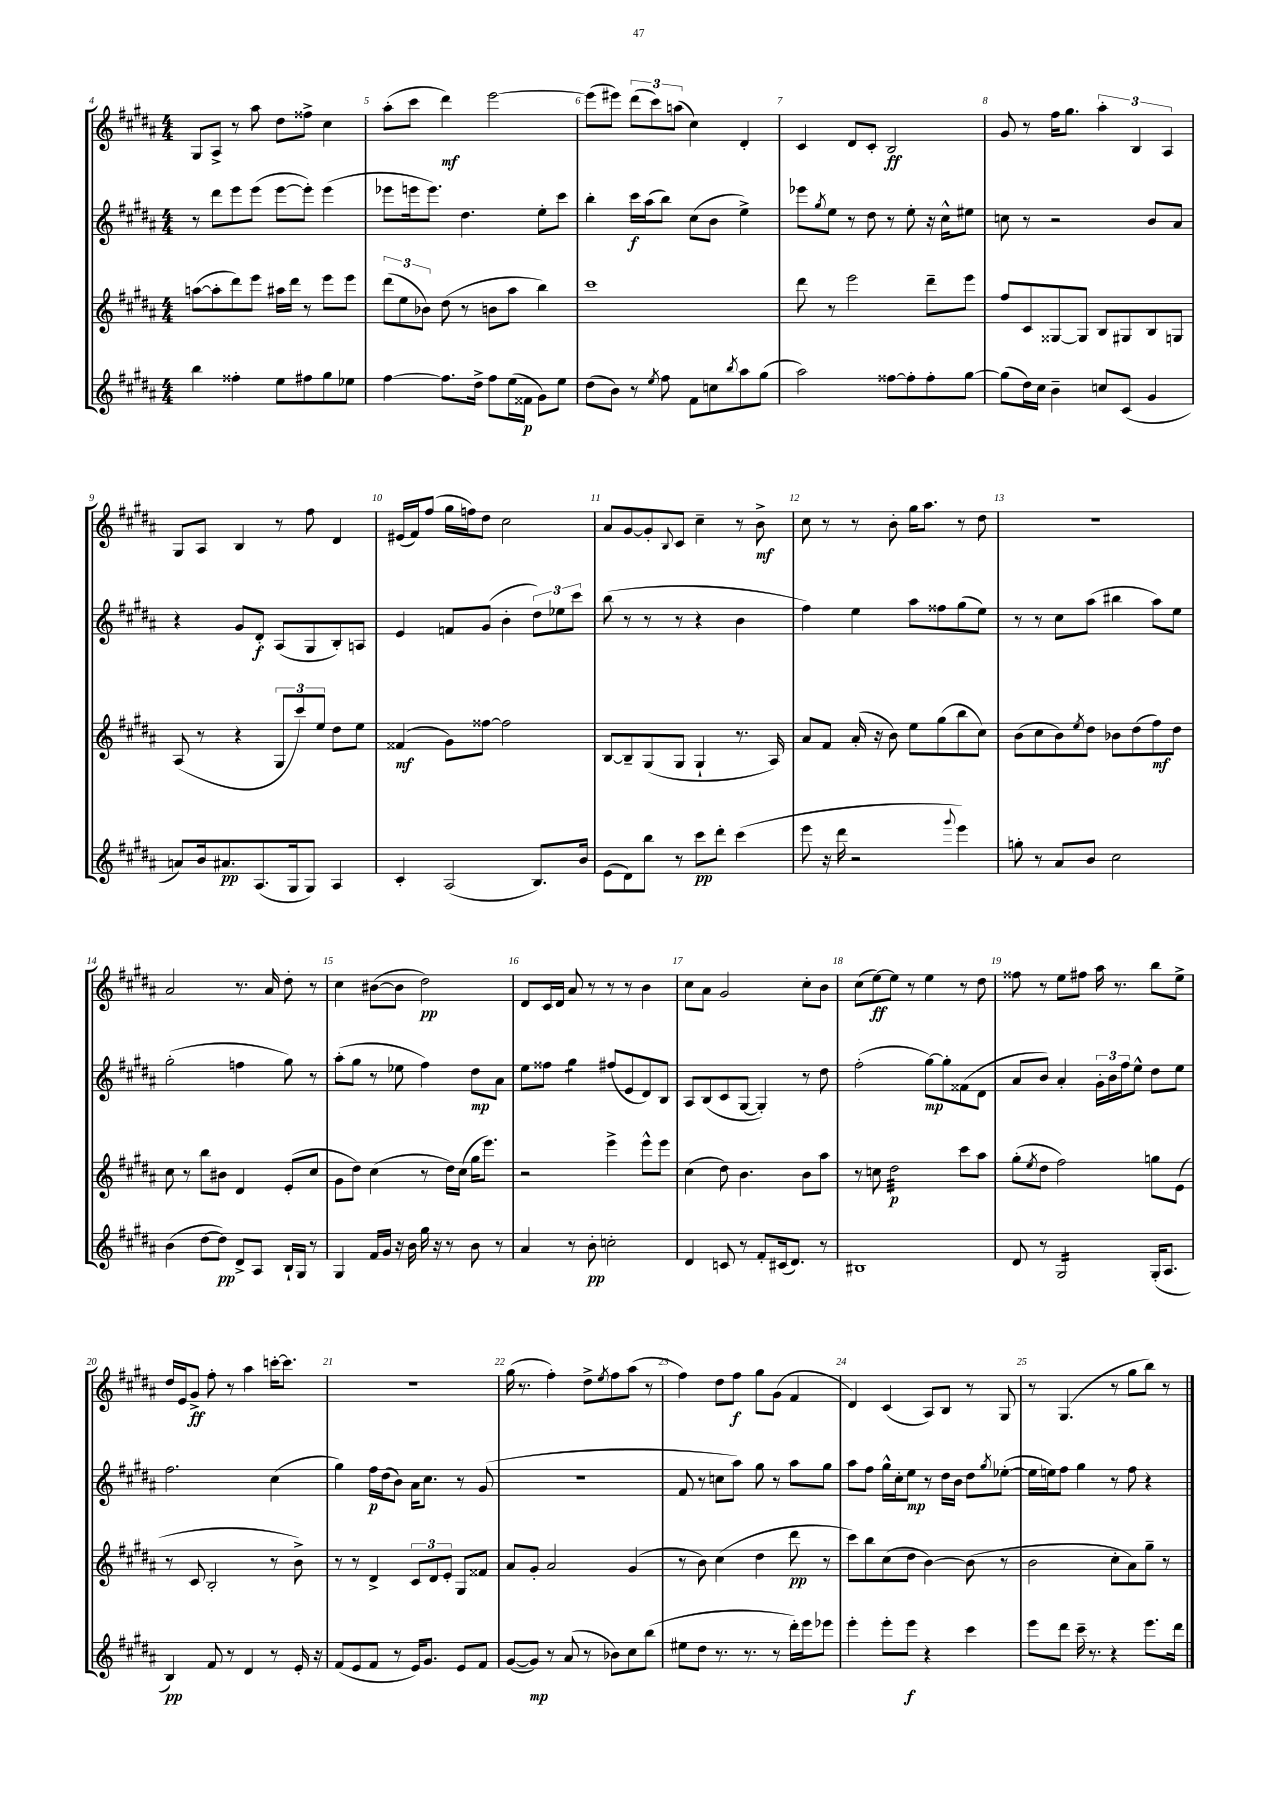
<<
\new StaffGroup <<
\new Staff = "s0" {
    \clef treble \key b \major \numericTimeSignature \time 4/4
    gis8 ais8-> r8 ais''8 dis''8 fisis''8-> cis''4 |
    ais''8-.( cis'''8 dis'''4\mf) e'''2~ |
    e'''8( eis'''8) \tuplet 3/2 { dis'''8( cis'''8) a''8( } cis''4) dis'4-. |
    cis'4 dis'8 cis'8-. b2\ff |
    gis'8 r8 fis''16 gis''8. \tuplet 3/2 { ais''4-. b4 ais4 } |
    gis8 ais8 b4 r8 fis''8 dis'4 |
    eis'16( fis'16) fis''8( gis''16 f''16) dis''8 cis''2 |
    ais'8 gis'8~ gis'8-. \appoggiatura { b8 } cis'8 cis''4-- r8 b'8->\mf |
    cis''8 r8 r8 b'8-. gis''16 ais''8. r8 dis''8 |
    R1 |
    ais'2 r8. ais'16 dis''8-. r8 |
    cis''4 bis'8~( bis'8 dis''2\pp) |
    dis'8 cis'16 dis'16 ais'8 r8 r8 r8 b'4 |
    cis''8 ais'8 gis'2 cis''8-. b'8 |
    cis''8( e''8~\ff) e''8 r8 e''4 r8 dis''8 |
    fisis''8 r8 e''8 fis''8 ais''16 r8. b''8 e''8-> |
    dis''16 e'16 gis'8->\ff fis''8-. r8 ais''4 c'''16~-. c'''8. |
    R1 |
    gis''16( r8. fis''4-.) dis''8-> \acciaccatura { e''8 } fis''8 ais''8( r8 |
    fis''4) dis''8 fis''8\f gis''8 gis'8( fis'4 |
    dis'4) cis'4( ais8) b8 r8 gis8 |
    r8 gis4.( r8 gis''8 b''8) r8 \bar "|." |
}
\new Staff = "s1" {
    \clef treble \key b \major \numericTimeSignature \time 4/4
    r8 dis'''8 e'''8 e'''8( e'''8~ e'''8-.) e'''4( |
    ees'''8 e'''16 e'''8.) dis''4. e''8-. cis'''8 |
    b''4-. cis'''16\f ais''16( b''8) cis''8( b'8 e''4->) |
    ees'''8 \acciaccatura { gis''8 } e''8 r8 dis''8 r8 e''8-. r16 cis''16-^ eis''8 |
    c''8 r8 r2 b'8 ais'8 |
    r4 gis'8 dis'8-.\f ais8( gis8 b8-.) a8 |
    e'4 f'8 gis'8( b'4-. \tuplet 3/2 { dis''8) ees''8 cis'''8 } |
    b''8( r8 r8 r8 r4 b'4 |
    fis''4) e''4 ais''8 fisis''8 gis''8( e''8) |
    r8 r8 cis''8 ais''8( bis''4 ais''8) e''8 |
    gis''2-.( f''4 gis''8) r8 |
    ais''8-.( gis''8 r8 ees''8 fis''4) dis''8\mp ais'8 |
    e''8 fisis''8 gis''4:8 fis''8( e'8 dis'8) b8 |
    ais8 b8( cis'8 gis8~ gis4-.) r8 dis''8 |
    fis''2-.( gis''8~\mp) gis''8-. fisis'8( dis'8 |
    ais'8 b'8) ais'4-. \tuplet 3/2 { gis'16-. b'16 fis''16 } e''8-^ dis''8 e''8 |
    fis''2. cis''4( |
    gis''4) fis''16\p dis''16( b'8) ais'16 cis''8. r8 gis'8( |
    r1 |
    fis'8 r8 c''8 ais''8) gis''8 r8 ais''8 gis''8 |
    ais''8 fis''8 gis''16-^ cis''16-. e''8\mp r8 dis''16 b'16 dis''8 \acciaccatura { gis''8 } ees''8~-.( |
    ees''16 e''16) fis''8 gis''4 r8 fis''8 r4 \bar "|." |
}
\new Staff = "s2" {
    \clef treble \key b \major \numericTimeSignature \time 4/4
    a''8~( a''8-. dis'''8) e'''8 ais''16 dis'''16 r8 e'''8 e'''8 |
    \tuplet 3/2 { dis'''8( e''8 bes'8) } dis''8( r8 b'8 ais''8 b''4) |
    cis'''1 |
    dis'''8 r8 e'''2 dis'''8-- e'''8 |
    fis''8 cis'8 gisis8~ gisis8 b8 gis8 b8 g8 |
    ais8( r8 r4 \tuplet 3/2 { gis8 cis'''8) e''8 } dis''8 e''8 |
    fisis'4\mf( gis'8) fisis''8~ fisis''2 |
    b8~ b8-- gis8( gis8 gis4-! r8. ais16) |
    ais'8 fis'8 ais'16-.( r16 b'8) e''8 gis''8( b''8 cis''8) |
    b'8( cis''8 b'8) \acciaccatura { e''8 } dis''8 bes'8 dis''8( fis''8\mf) dis''8 |
    cis''8 r8 b''8 bis'8 dis'4 e'8-.( cis''8 |
    gis'8 dis''8) cis''4( r8 dis''16) cis''16( gis''16 e'''8.) |
    r2 e'''4-> e'''8-^ e'''8 |
    cis''4( dis''8) b'4. b'8 ais''8 |
    r8 c''8 dis''2:32\p cis'''8 ais''8 |
    gis''8-.( \acciaccatura { e''8 } dis''8 fis''2) g''8 e'8( |
    r8 cis'8 b2-. r8 b'8->) |
    r8 r8 dis'4-> \tuplet 3/2 { cis'8 dis'8 e'8-. } gis8 fisis'8 |
    ais'8 gis'8-. ais'2 gis'4( |
    r8 b'8) cis''4( dis''4 dis'''8\pp r8 |
    cis'''8) b''8 cis''8( dis''8 b'4~) b'8( r8 |
    b'2 cis''8-. ais'8) gis''8-- r8 \bar "|." |
}
\new Staff = "s3" {
    \clef treble \key b \major \numericTimeSignature \time 4/4
    b''4 fisis''4-. e''8 fis''8 gis''8 ees''8 |
    fis''4~ fis''8. dis''16-> fis''8 e''16( fisis'16\p gis'8) e''8 |
    dis''8( b'8) r8 \acciaccatura { e''8 } fis''8 fis'8 c''8 \acciaccatura { b''8 } ais''8 gis''8( |
    ais''2) fisis''8~ fisis''8-. fisis''8-. gis''8~ |
    gis''8( dis''16) cis''16 b'4-- c''8 cis'8( gis'4 |
    a'8) b'16 ais'8.\pp ais8.( gis16 gis8) ais4 |
    cis'4-. ais2( b8.) b'16 |
    e'8( dis'8) b''8 r8 cis'''8\pp dis'''8-. cis'''4( |
    e'''8 r16 dis'''16 r2 \appoggiatura { gis'''8 } e'''4) |
    g''8-. r8 ais'8 b'8 cis''2 |
    b'4( dis''8~ dis''8\pp) dis'8-> ais8 b16-! gis16 r8 |
    gis4 fis'16 gis'16 r16 b'16 gis''16 r16 r8 b'8 r8 |
    ais'4 r8 b'8-.\pp c''2-. |
    dis'4 c'8 r8 fis'8-. cis'16( dis'8.) r8 |
    bis1 |
    dis'8 r8 gis2:16 gis16-.( ais8. |
    b4\pp) fis'8 r8 dis'4 r8 e'16-. r16 |
    fis'8( e'8 fis'8 r8 e'16) gis'8. e'8 fis'8 |
    gis'8~( gis'8\mp) r8 ais'8( r8 bes'8) cis''8 b''8( |
    eis''8 dis''8 r8. r8. r8 dis'''16-.) e'''16 ees'''8 |
    e'''4-. e'''8-. e'''8\f r4 cis'''4 |
    e'''8 dis'''8 cis'''16-- r8. r4 e'''8. dis'''16 \bar "|." |
}
>>
>>
\layout { \context { \Score currentBarNumber = #4 \override BarNumber.break-visibility = ##(#f #t #t) barNumberVisibility = #all-bar-numbers-visible } }
